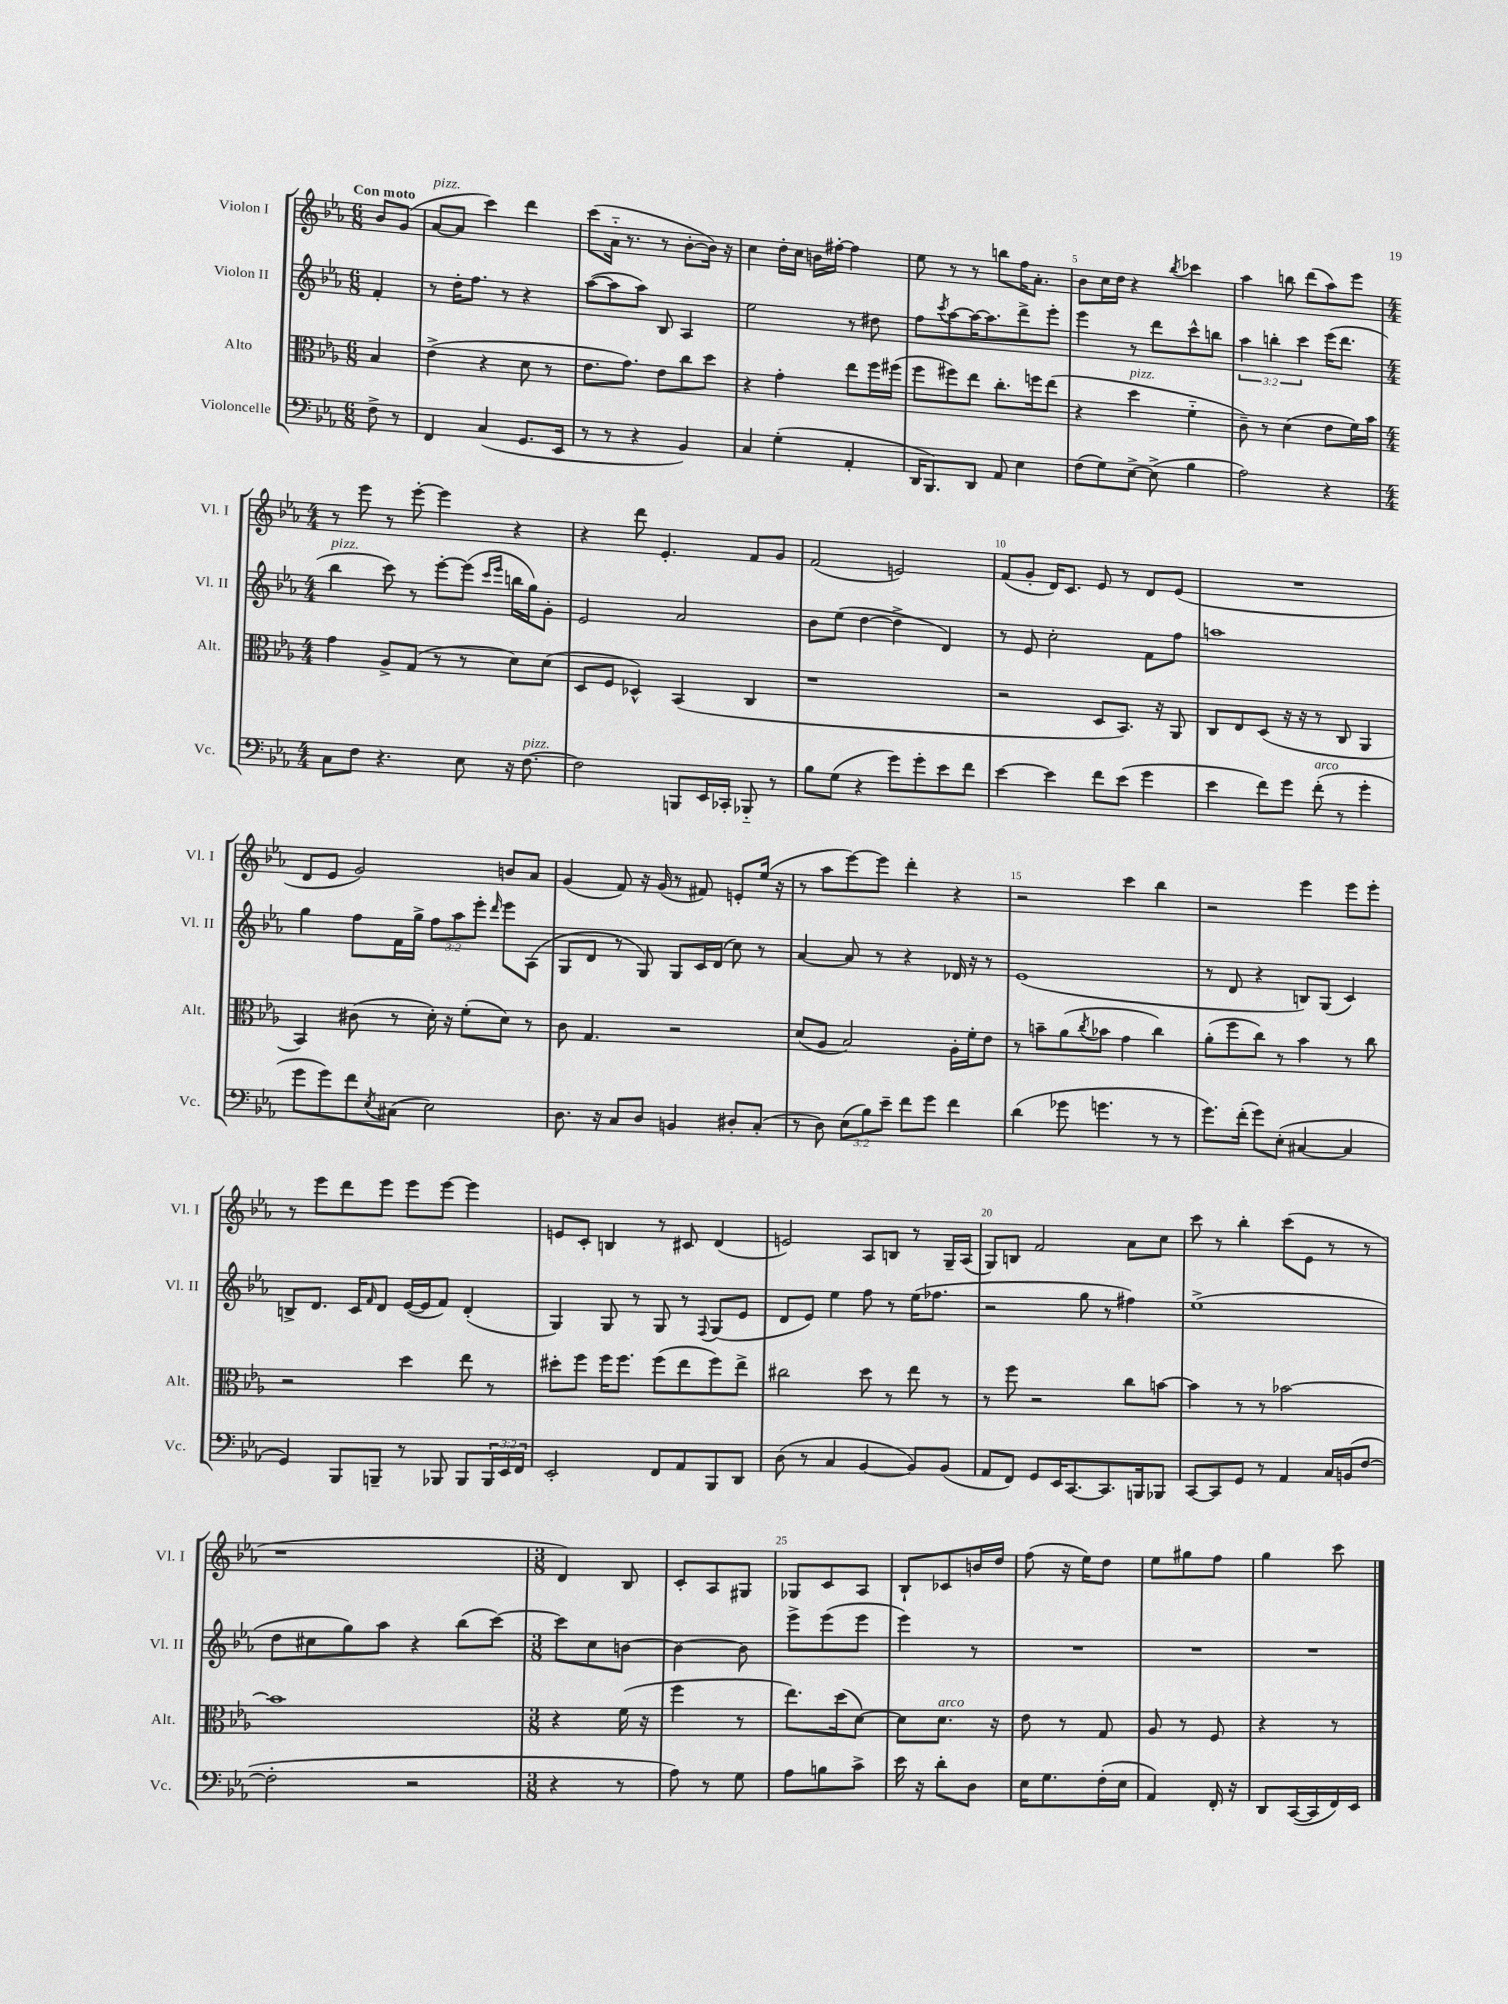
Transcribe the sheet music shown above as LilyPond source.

<<
\new StaffGroup <<
\new Staff = "s0" \with { instrumentName = "Violon I" shortInstrumentName = "Vl. I" } {
    \clef treble \key ees \major \numericTimeSignature \time 6/8 \partial 4 \tempo "Con moto"
    bes'8 g'8( |
    aes'8~^\markup { \italic "pizz." } aes'8 c'''4) d'''4 |
    c'''8( aes'16-_ r8. r8 bes'8~-. bes'16) r16 |
    c''4 d''16-. c''16 b'16 fis''16~-. fis''4 |
    ees''8 r8 r8 b''8 f''16 aes'8.-. |
    bes'8 c''16 d''16 r4 \acciaccatura { bes''8 } ces'''4 |
    aes''4 b''8 d'''8( aes''8) ees'''8 |
    \numericTimeSignature \time 4/4 r8 ees'''8 r8 ees'''8~-. ees'''4 r4 |
    r4 d'''8 ees'4.-. f'8 g'8 |
    f'2( e'2) |
    f'8( g'8-. d'16) c'8. ees'8 r8 d'8 ees'8( |
    R1 |
    d'8 ees'8 g'2) b'8 aes'8 |
    g'4( f'8) r16 g'16( r8 fis'8) e'8-. ees''16( r16 |
    r8 aes''8 ees'''8~) ees'''8 d'''4-. r4 |
    r2 c'''4 bes''4 |
    r2 ees'''4 ees'''8 ees'''8-. |
    r8 ees'''8 d'''8 ees'''8 ees'''8 ees'''8~ ees'''4 |
    e'8 c'8-. b4 r8 cis'8 d'4( |
    e'2) aes8 b8 r8 g16-- aes16( |
    g8) b8 f'2 aes'8 c''8 |
    c'''8 r8 bes''4-. c'''8( ees'8 r8 r8 |
    r1 |
    \numericTimeSignature \time 3/8 d'4) bes8 |
    c'8-. aes8 gis8 |
    ges8 c'8 aes8 |
    bes8-! ces'8 b'16 d''16 |
    f''8( r16 ees''16) d''8 |
    ees''8 gis''8 f''8 |
    g''4 c'''8 \bar "|." |
}
\new Staff = "s1" \with { instrumentName = "Violon II" shortInstrumentName = "Vl. II" } {
    \clef treble \key ees \major \numericTimeSignature \time 6/8 \override Staff.TupletNumber.text = #tuplet-number::calc-fraction-text \partial 4
    f'4-. |
    r8 d''16-. f''8. r8 r4 |
    aes''8~( aes''8 aes''8) bes8 aes4 |
    ees''2 r8 dis''8 |
    f''8 \acciaccatura { c'''8 } aes''8~ aes''16~ aes''8. d'''8-> ees'''8-. |
    ees'''4 r8 d'''8 c'''8-^ b''8 |
    \tuplet 3/2 { aes''4 b''4-. c'''4 } ees'''16( d'''8. |
    \numericTimeSignature \time 4/4 bes''4^\markup { \italic "pizz." } c'''8) r8 ees'''8~-. ees'''8( \grace { c'''16 ees'''16 } b''16 g''16) g'8-. |
    ees'2 aes'2 |
    bes'8 ees''8( d''4~ d''4-> d'4) |
    r8 ees'8 c''2-. f'8 f''8 |
    a''1 |
    g''4 f''8 f'16 g''16-> \tuplet 3/2 { f''8 aes''8 ees'''8-. } \grace { d'''16 } ees'''8 aes8( |
    g8 d'8 r8 g8) g8 c'16 d'16( c''8) r8 |
    aes'4~ aes'8 r8 r4 des'16 r16 r8 |
    ees'1( |
    r8 d'8 r4 b8) g8( c'4) |
    b8-> d'8. c'16 \grace { f'16 } d'8 ees'16~( ees'16 f'8) d'4-.( |
    g4) g8 r8 g8 r8 \appoggiatura { f8 } g8( ees'8 |
    d'8 ees'8) ees''4 f''8 r8 ees''16( fes''8. |
    r2 g''8 r8 fis''4) |
    ees''1->( |
    d''8 cis''8 g''8) aes''8 r4 bes''8( c'''8~) |
    \numericTimeSignature \time 3/8 c'''8 c''8 b'8~ |
    b'4~ b'8 |
    ees'''8-> ees'''8( ees'''8 |
    ees'''4) r8 |
    R4. |
    R4. |
    R4. \bar "|." |
}
\new Staff = "s2" \with { instrumentName = "Alto" shortInstrumentName = "Alt." } {
    \clef alto \key ees \major \numericTimeSignature \time 6/8 \partial 4
    bes4 |
    ees'4->( r4 d'8 r8 |
    ees'8. g'8.) ees'8 c''8 d''8 |
    r4 g'4-. ees''8 f''16 fis''16( |
    f''8 fis''8) ees''8 c''8.-. f''16 ees''8( |
    r4 d''4^\markup { \italic "pizz." } f'4-_ |
    c'8--) r8 d'4( ees'8 f'16) bes'16 |
    \numericTimeSignature \time 4/4 g'4 aes8-> g8( r8 r8 d'8) d'8( |
    d8 f8 des4-^) bes,4( c4 |
    r1 |
    r2 d8 bes,8.) r16 aes,8 |
    c8 ees8 d8( r16 r16 r8 c8 aes,4 |
    bes,4) cis'8( r8 d'16-.) r16 f'8-.( d'8) r8 |
    c'8 g4. r2 |
    d'8( aes8 bes2) aes16-. f'16-. ees'8 |
    r8 b'8-- aes'8( \acciaccatura { c''8 } bes'8 g'4 c''4) |
    aes'8-.( f''8 c''8) r8 bes'4 r8 c''8 |
    r2 d''4 ees''8 r8 |
    dis''8-. f''8 f''16 f''8. f''8( ees''8 f''8) ees''8-> |
    cis''2 d''8 r8 ees''8 r8 |
    r8 f''8 r2 c''8 b'8~ |
    b'4 r8 r8 bes'2~ |
    bes'1 |
    \numericTimeSignature \time 3/8 r4 f'16( r16 |
    f''4 r8 |
    ees''8.) d''16( d'8~) |
    d'8 d'8.^\markup { \italic "arco" } r16 |
    ees'8 r8 g8 |
    aes8 r8 f8 |
    r4 r8 \bar "|." |
}
\new Staff = "s3" \with { instrumentName = "Violoncelle" shortInstrumentName = "Vc." } {
    \clef bass \key ees \major \numericTimeSignature \time 6/8 \override Staff.TupletNumber.text = #tuplet-number::calc-fraction-text \partial 4
    f8-> r8 |
    f,4 c4( g,8. ees,16 |
    r8 r8 r4 bes,4) |
    c4 g4-.( aes,4-. |
    d,16 bes,,8.) d,8 aes,8 ees4 |
    f8( g8) ees8~-> ees8->( bes4 |
    aes2) r4 |
    \numericTimeSignature \time 4/4 c8 f8 r4. ees8 r16 f8.~^\markup { \italic "pizz." } |
    f2 b,,8 ees,16 ces,16-. bes,,8-_ r8 |
    bes8 g8( r4 g'8) g'8-. ees'8 f'8 |
    ees'4~ ees'4 f'8 ees'8( g'4 |
    ees'4 f'8) g'8 f'8-.^\markup { \italic "arco" }( r8 g'4-. |
    g'8 g'8) f'8 \acciaccatura { ees8 } cis8( ees2) |
    d8. r16 c8 d8 b,4 dis8-. c8-.( |
    r8 d8) \tuplet 3/2 { ees8( bes8) ees'8-- } f'8 g'8 f'4 |
    d'4( ges'8 g'4. r8 r8 |
    g'8.) f'16-.( g'8) ees8-.( cis4~ cis4 |
    g,4) bes,,8 b,,8-- r8 bes,,8 bes,,8 \tuplet 3/2 { bes,,16 ees,16 f,16 } |
    ees,2-. f,8 aes,8 bes,,8 d,8 |
    d8( r8 c4 bes,4~ bes,8) bes,8( |
    aes,8 f,8) g,8 ees,16 c,8.~ c,8. b,,16 bes,,8 |
    c,8~ c,8 g,8 r8 aes,4 c16 b,16( f8~ |
    f2-. r2 |
    \numericTimeSignature \time 3/8 r4 r8 |
    aes8) r8 g8 |
    aes8 b8 c'8-> |
    ees'16 r16 d'8-. d8 |
    ees16 g8. f16-.( ees16 |
    aes,4) f,16-. r16 |
    d,8 c,16~( c,16 f,16) ees,16 \bar "|." |
}
>>
>>
\layout { \context { \Score \override BarNumber.break-visibility = ##(#f #t #t) barNumberVisibility = #(every-nth-bar-number-visible 5) } }
